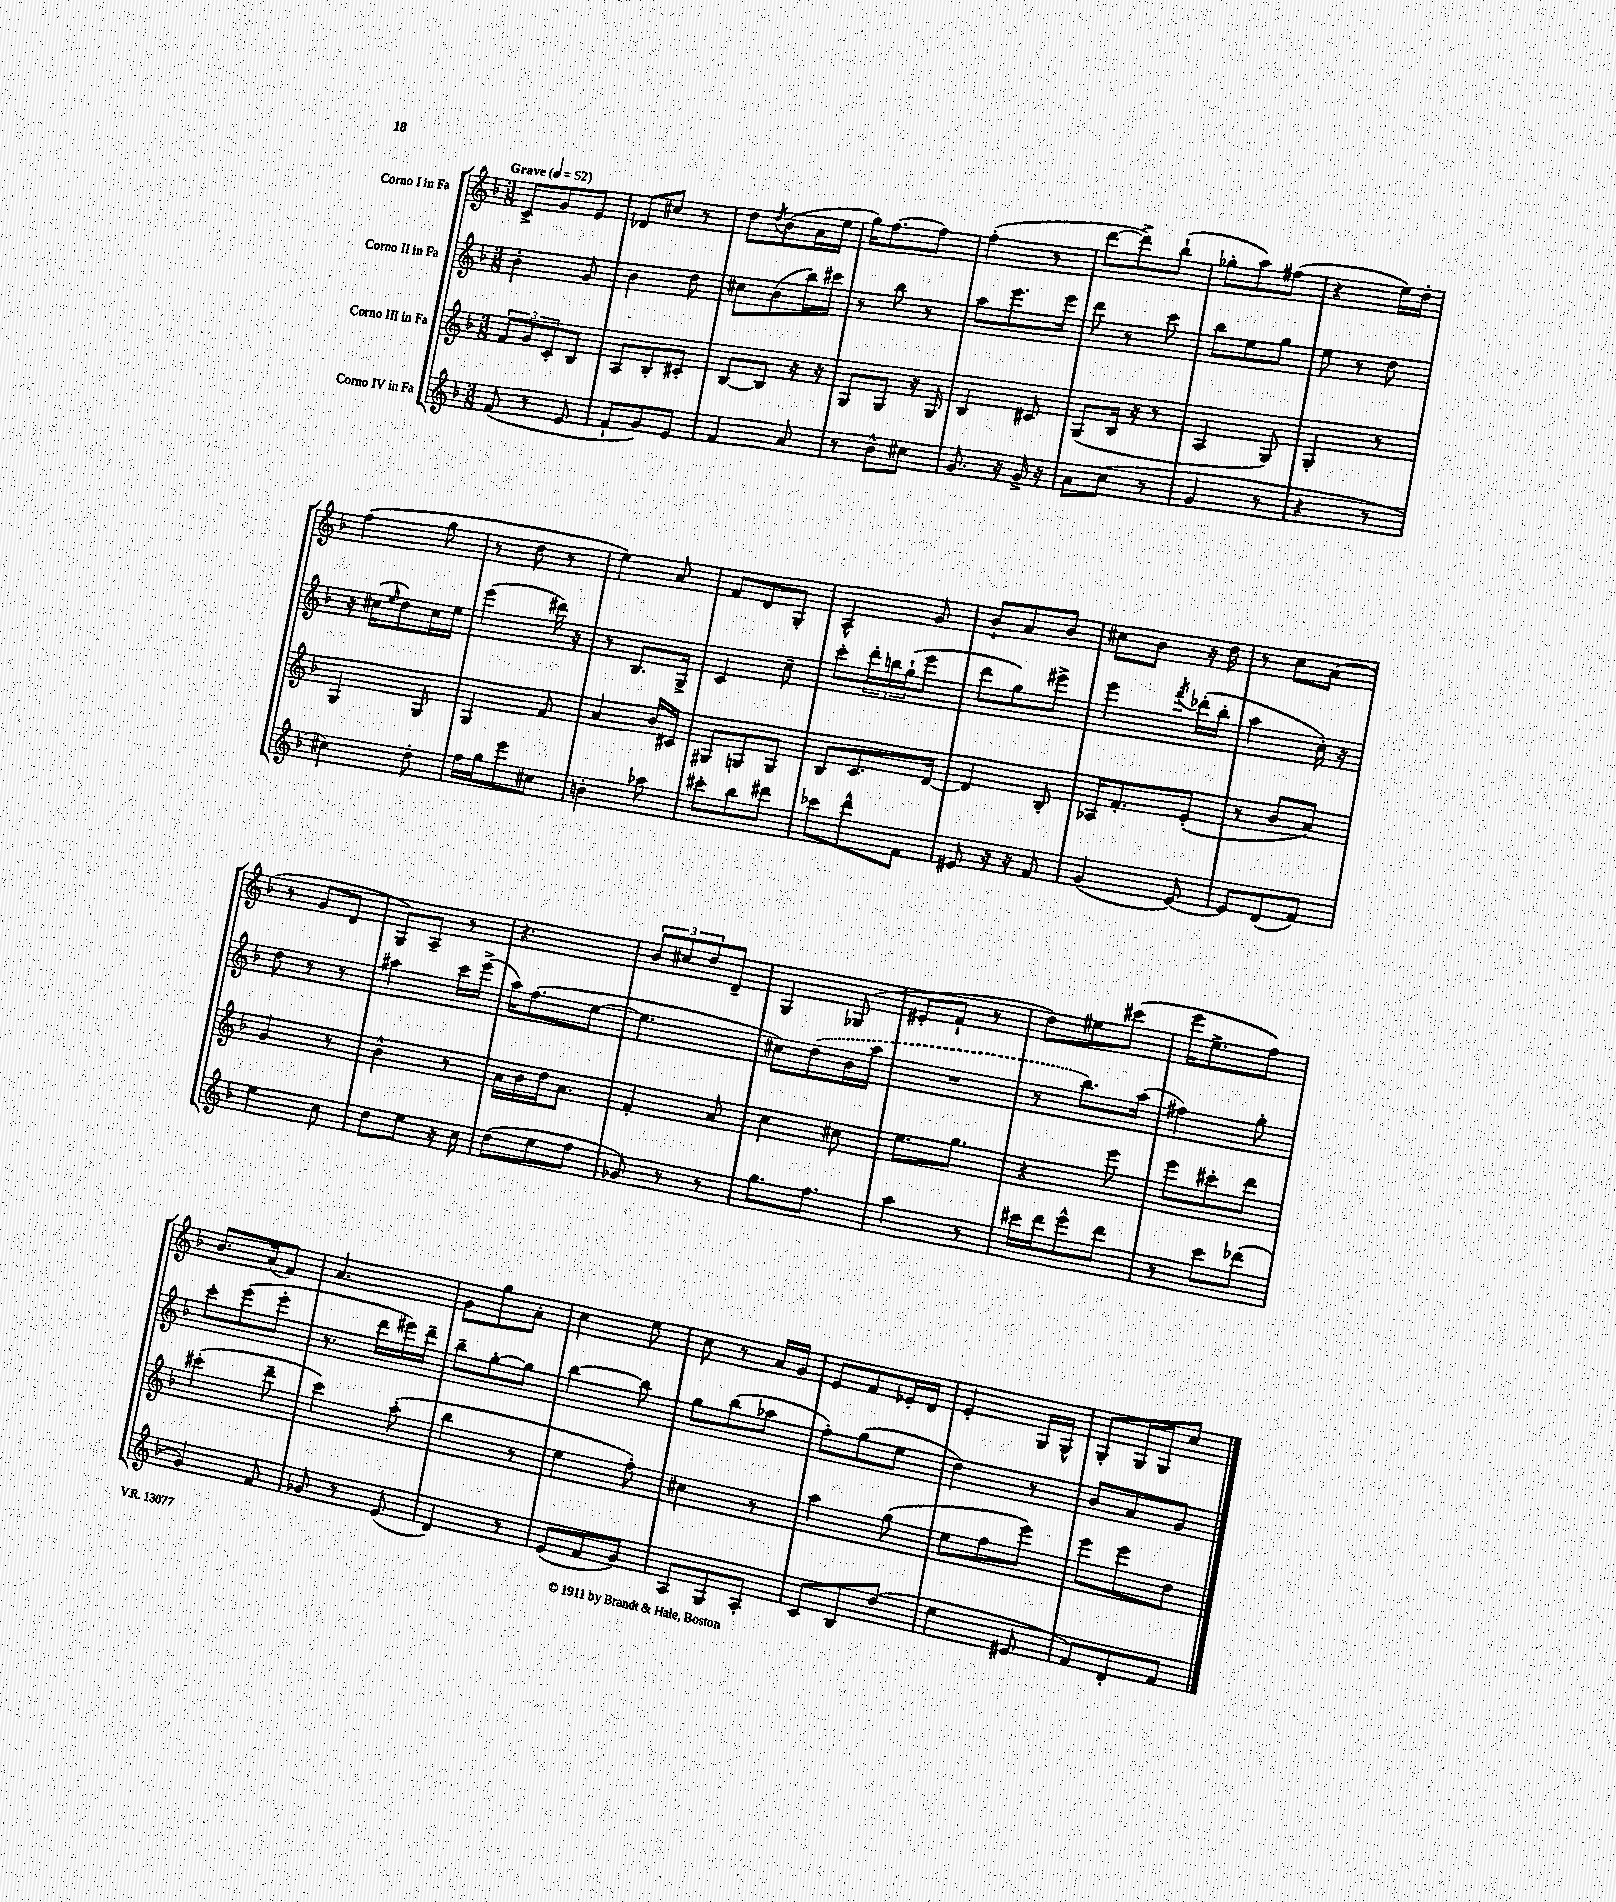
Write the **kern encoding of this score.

**kern	**kern	**kern	**kern
*staff4	*staff3	*staff2	*staff1
*clefG2	*clefG2	*clefG2	*clefG2
*k[b-]	*k[b-]	*k[b-]	*k[b-]
*M3/8	*M3/8	*M3/8	*M3/8
*MM52	*MM52	*MM52	*MM52
(8f	12f	4b-'	8c^
.	12g	.	.
8r	.	.	8g
.	12c'	.	.
8e	8B-	8g	8e
=	=	=	=
8f`	8A	4b-	8d-
8g)	8B-'	.	8cc#
8e	8c#'	8dd	8r
=	=	=	=
4f	[8B-	8cc#	8dd
.	.	.	8qdd
.	8B-]	(8b-	(8b-
8a	16r	16bb-)	16a
.	16r	16ccc#	16ee
=	=	=	=
8r	8G	8r	16gg)
.	.	.	[8.ff
8b-^^	8G	8bb-	.
8cc#	16r	8r	8ff]
.	16G	.	.
=	=	=	=
8.g	4B-	8aa	(4ff'
.	.	8.eee	.
16r	.	.	.
16g^	8c#	.	8r
16r	.	16eee	.
=	=	=	=
8a	(8G	8ddd	[8ddd
(8cc	16B-	8r	8ddd^])
.	16r	.	.
8r	8r	8ccc	(8bb-`
=	=	=	=
4g	4A	8bb-	8gg-'
.	.	8ee	8aa)
8r	8G)	8gg	(8ff#
=	=	=	=
4r	4G'	8ee	4r
.	.	8r	.
8r	8r	8dd	16ee)
.	.	.	16dd'
=	=	=	=
4cc#)	4G	16r	(4ff
.	.	(16cc#	.
.	.	16qqee	.
.	.	8dd)	.
8dd'	8G	16cc#	8gg
.	.	16ee	.
=	=	=	=
16ff	4G	(4eee	8r
16gg	.	.	.
8eee	.	.	8dd
8cc#	8f	16ddd#)	8r
.	.	16r	.
=	=	=	=
4b'	4a	8r	4ee)
.	.	8.B-	.
8aa-	16b-	.	8a
.	16c#	16G^	.
=	=	=	=
8ccc#'	8G#	4c	8f
8bb-	8G	.	8d
8ddd#	8G	8cc~	8G'
=	=	=	=
8ccc-	8B-	8ccc'	4A^^
8ddd^^	8.c	24ddd'	.
.	.	24bb	.
.	.	(24gg`	.
8f	.	8eee	8g
.	[16d	.	.
=	=	=	=
8e#	4d]	8ddd	8b-`
16r	.	8gg)	8a
16r	.	.	.
8f	8B-'	8eee#^	8b-
=	=	=	=
(4g	16A-	4eee	8cc#
.	8.f'	.	.
.	.	.	8b-
.	.	8qfff	.
[8e)	(8e'	(16ddd-'	16r
.	.	16bb-'	16dd
=	=	=	=
8e]	8r	4aa	8r
(8d	8b-	.	8cc
8f)	8a)	16cc')	(8a
.	.	16r	.
=	=	=	=
4ee	4g	8dd	8r
.	.	8r	8g
8cc	8r	8r	8d
=	=	=	=
8dd	4b-^^	4aa#	8G)
8ee	.	.	8A~
16r	8r	16ccc	8r
16cc	.	(16eee^	.
=	=	=	=
(8dd	16a	16aa)	4.r
.	16b-	(8.ff	.
8ee	16dd	.	.
.	8.a	.	.
8ff	.	[8ee	.
=	=	=	=
8g-)	4f'	4.ee]	12b-
.	.	.	12cc#
8r	.	.	.
.	.	.	12dd
8r	8a	.	8d~
=	=	=	=
8.gg	4cc	8cc#)	4G
.	.	(8dd	.
8.ff	.	.	.
.	8cc#	16b-	(8G-
.	.	16aa	.
=	=	=	=
4aa	8.ee	4.r	8e#'
.	.	.	8f`
.	8.gg	.	.
8r	.	.	8r
=	=	=	=
16ccc#	4r	8r	8dd)
16ddd	.	.	.
8eee^^	.	8.bb-)	8ee#
8ddd	8eee	.	(8ccc#
.	.	(16aa	.
=	=	=	=
8r	8eee	4ff#)	16eee
.	.	.	8.ee^
8ccc	8ccc#'	.	.
(8ddd-	8ddd	8gg'	8ff)
=	=	=	=
4g)	(4ccc#'	8ccc'	8.b-
.	.	(8eee	.
.	.	.	(16a
8f	8ddd~	8eee'	8f)
=	=	=	=
8g-	4ccc)	8.r	4.a
8r	.	.	.
.	.	16ddd	.
(8e	(8aa'	16eee#)	.
.	.	16ddd~	.
=	=	=	=
4d)	4bb-	8bb-~	8g
.	.	[8gg'	8gg
8r	8r	8gg]	8a'
=	=	=	=
(8e	4ee	[4bb-	4cc
8f	.	.	.
8g)	8ff')	8bb-]	8ee
=	=	=	=
8A	4cc#	8gg	8cc
8G	.	(8bb-	8r
8A'	8r	8aa-	16a
.	.	.	16g
=	=	=	=
8c	4aa	8ff')	8e
8B-	.	(8gg	8f
(8dd	(8gg	8ee	16e-'
.	.	.	16d
=	=	=	=
4ee	8ee	4dd)	4e'
.	8ff	.	.
8e#	8eee)	8r	16G
.	.	.	16G^^
=	=	=	=
8f)	8eee	8b-	8G'
8d'	8eee	8a	16G
.	.	.	16G
8f	8dd	8g	8cc
==	==	==	==
*-	*-	*-	*-
